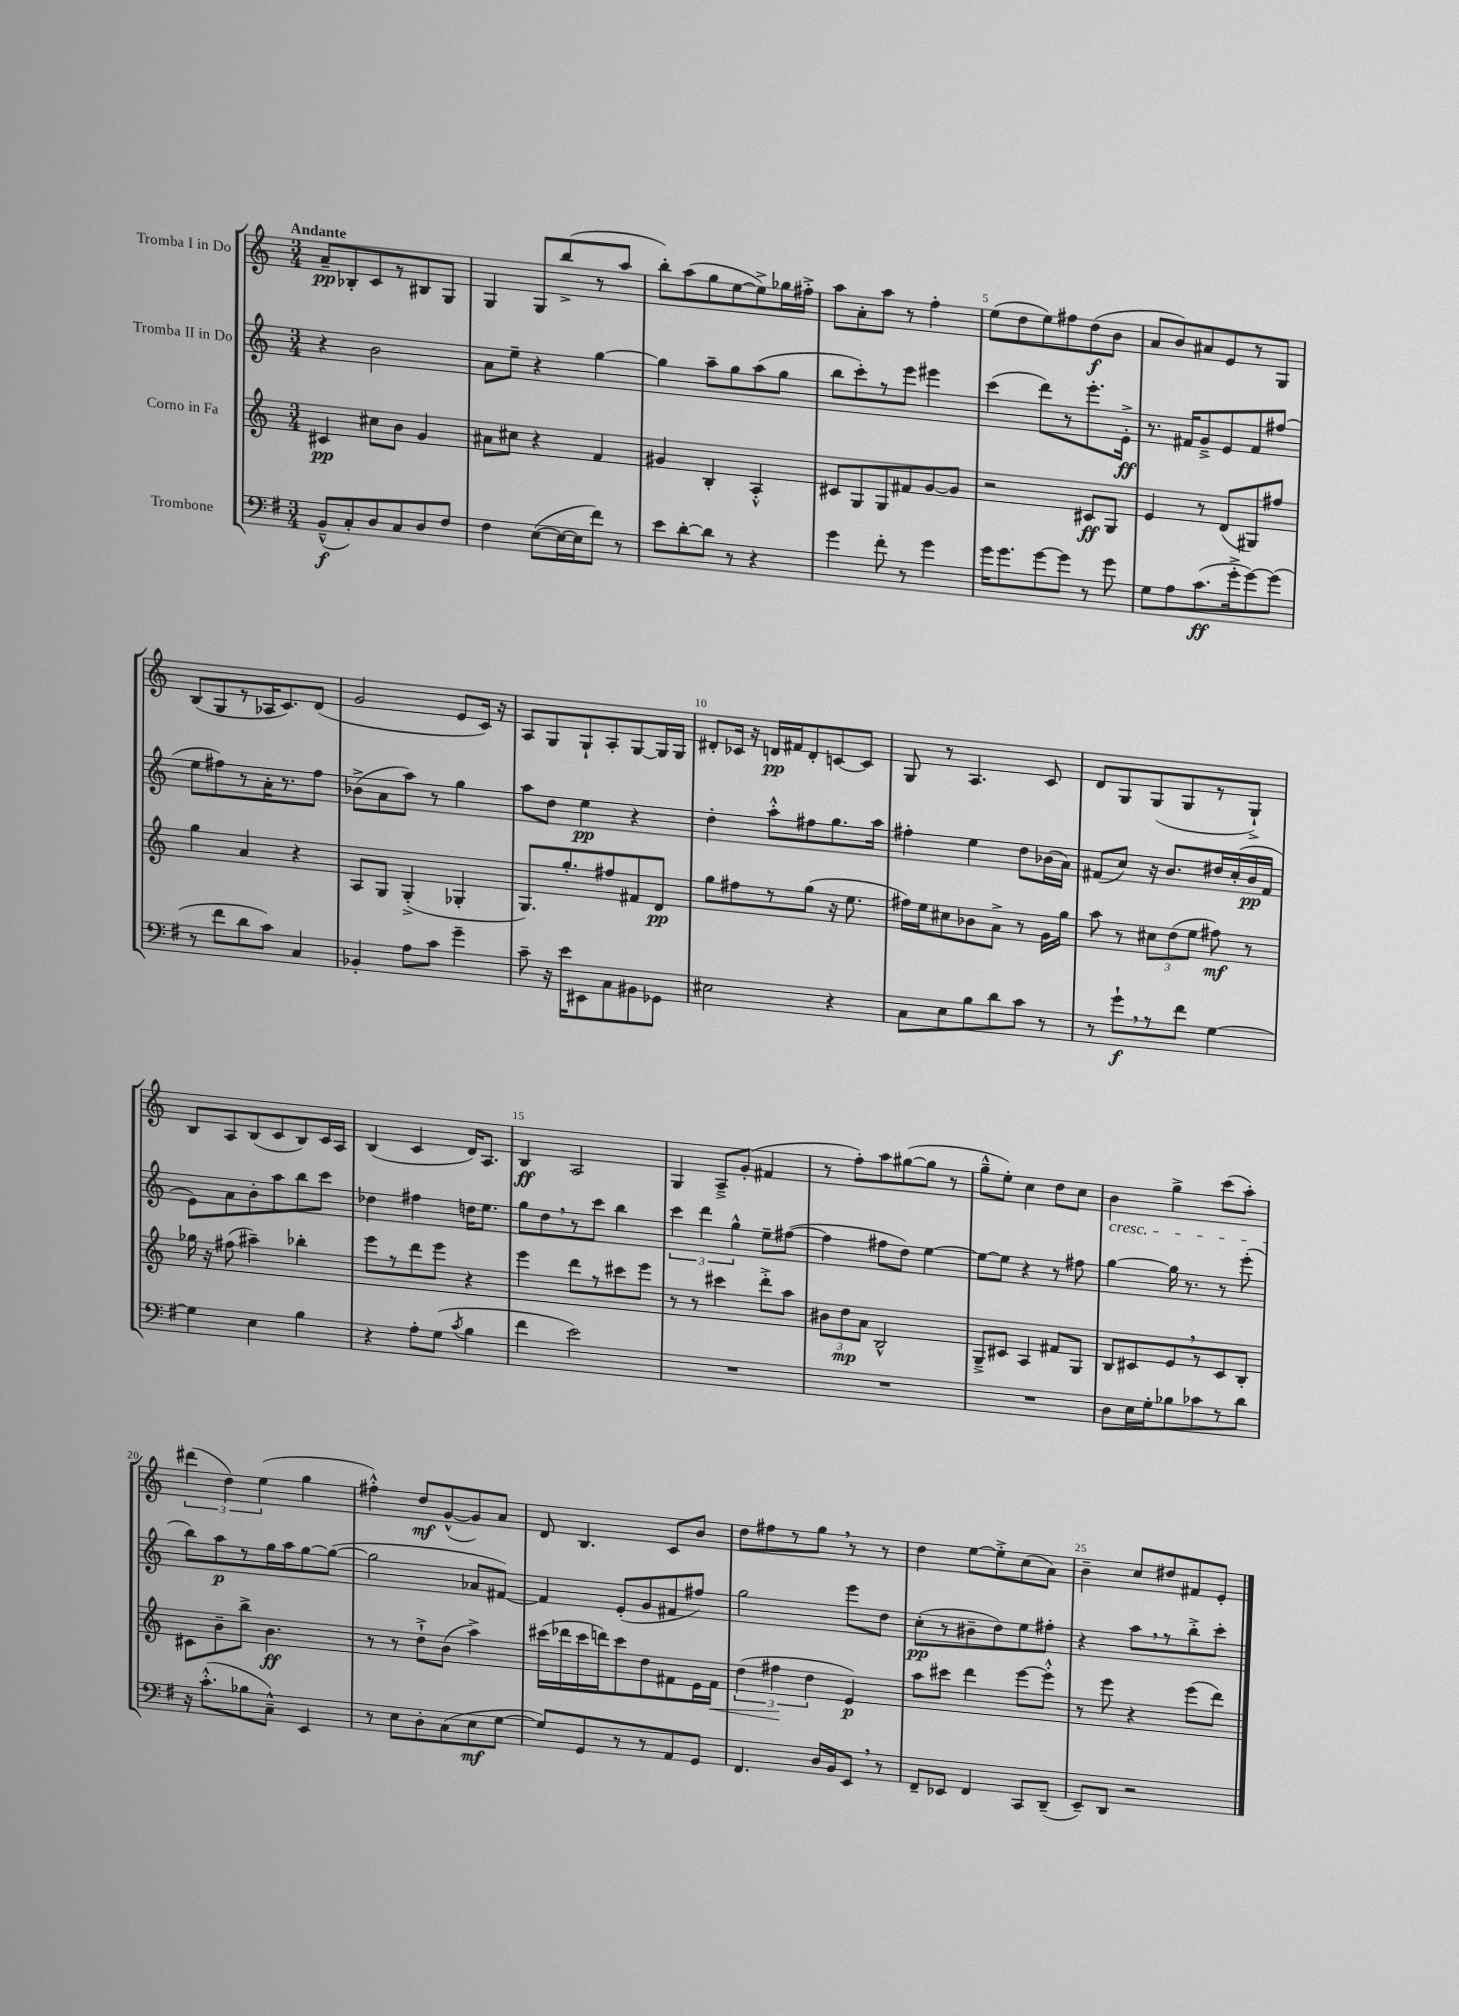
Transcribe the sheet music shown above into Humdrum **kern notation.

**kern	**kern	**kern	**kern
*staff4	*staff3	*staff2	*staff1
*clefF4	*clefG2	*clefG2	*clefG2
*k[f#]	*k[]	*k[]	*k[]
*M3/4	*M3/4	*M3/4	*M3/4
(8BB~^^/L	4c#/	4r	8a~/L
8C'/)	.	.	8B-'/
8D/	8cc#\L	2b\	8c/
8C/	8b\J	.	8r
8D/	4g/	.	8B#/
8F#/J	.	.	8G/J
=	=	=	=
4F#\	8a#\L	8a\L	4G/
.	8cc#\J	8ee~\J	.
([8E\L	4r	4r	8G/L
16E\_L	.	.	(8bb^/
16E\]J	.	.	.
8f#\J)	4f/	[4gg\	8r
8r	.	.	8aa/J
=	=	=	=
8e\L	4g#/	4gg\]	8bb'\L)
[8d'\	.	.	(8aa\
8d\]J	4B'/	8aa~\L	8gg\
8r	.	8gg\	[8ee\
4r	4A'^^/	(8aa\	8ee^\])
.	.	8gg\J	16gg-\L
.	.	.	16ff#'^\JJ
=	=	=	=
4g\	8c#/L	8bb\L	8aa\L
.	8G/	8ccc'\)	8a'\
8f#'\	8G/	8r	8aa\J
8r	8f#/	8eee\J	8r
4g\	[8g/	4eee#\	4ff'\
.	8g/]J	.	.
=	=	=	=
16g\LK	2r	(4ccc\	(8ee\L
8.g\	.	.	.
.	.	.	8dd\
[8g\	.	8ddd\L)	8ee\)
8g\]J	.	8r	8ff#\
8r	8c#/L	8.eee'\	(8dd\
8g\	8G/J	.	8b\J
.	.	16e'^\Jk	.
=	=	=	=
8G\L	4e/	8.r	8a/L
8A\	.	.	8b/)
.	.	16f#/LK	.
(8.c\	8r	8g~^/	8a#/
.	(8d/L	8e/	8e/
16g'^\k	.	.	.
[8g\)	8G#/)	8f#/	8r
(8g\]J	8ff#/J	(8ff#/J	8G/J
=	=	=	=
8r	4gg\	8ee\L	(8B/L
8f#\L	.	8ff#\)	8G/
8d\	4a/	8r	8r
8c\J)	.	16a'\K	16A-/K
.	.	8.r	8.c/)
4C/	4r	.	.
.	.	8ff#\J	(8d/J
=	=	=	=
4BB-'/	8A/L	(8b-^\L	2g/
.	8G/J	8a\	.
8A\L	(4G'^/	8aa\J)	.
8c\J	.	8r	.
4g~\	4G-'/	4gg\	8e/L
.	.	.	16c/Jk)
.	.	.	16r
=	=	=	=
8c~\	8.G/L)	8aa\L	8A/L
16r	.	8dd\J	8G/
16e\LK	8.gg'/	.	.
8EE#\	.	4ee\	8G`/
8C\	8ff#/	.	8A'/
8BB#\	8f#/	4r	[8G/
8GG-\J	8d/J	.	16G/]L
.	.	.	16G/JJ
=	=	=	=
2E#\	8gg\L	4dd'\	8d#'/L
.	8ff#\	.	16c-/Jk
.	.	.	16r
.	8r	8aa'^^\L	16d/LL
.	.	.	16f#/J
.	(8gg\J	8ff#\	8d'/
4r	16r	8.gg\	[8c/
.	8.ee\	.	.
.	.	.	8c/]J
.	.	16aa\Jk	.
=	=	=	=
8C\L	16ff#\LL)	4ff#'\	8G/
.	16ee\J	.	.
8E\	8cc#\	.	8r
8B\	8b-\	4ee\	4.A/
8d\	8a^\J	.	.
8c\J	8r	8dd\L	.
8r	16g\LL	(16b-\L	8c/
.	16gg\JJ	16a\JJ)	.
=	=	=	=
8r	8aa\	(8f#/L	8d/L
8g`\L	8r	8cc/J)	8G/
8r	12cc#\L	16r	(8G/
.	.	8.b/L	.
.	(12dd\	.	.
8f#\J	.	.	8G/
.	12ee\J	.	.
[4G\	8ff#\)	16dd#/L	8r
.	.	(16cc'/	.
.	8r	16b/	8G`^/J)
.	.	16f#/JJ	.
=	=	=	=
4G\]	16gg-\	8e\L)	8B/L
.	16r	.	.
.	(8ff#\	8a\	8A/
4E\	4aa#~\)	8b'\	(8B/
.	.	8aa\	8c/
4B\	4bb-'\	8bb\	8B/)
.	.	8ccc\J	16c/L
.	.	.	16A/JJ
=	=	=	=
4r	8eee\L	4dd-\	(4B/
.	8r	.	.
8A'\L	8ddd\	4ff#\	4c/
(8G\J	8eee\J	.	.
8qc/	.	.	.
4B\	4r	16dd\LK	16d/LK)
.	.	8.ee\J	8.A/J
=	=	=	=
4f#\	4eee\	8gg\L	4B/
.	.	8dd\	.
2e\)	8ddd\L	8r	2A/
.	8r	8ccc\J	.
.	8ccc#\	4bb\	.
.	8eee\J	.	.
=	=	=	=
2.r	8r	6ccc\	4G/
.	8r	.	.
.	.	6ddd\	.
.	4ccc#\	.	8A~^/L
.	.	6gg^^\	.
.	.	.	(8g'/J
.	8ddd'^\L	8ee~\L	4f#/
.	8aa\J	([8ff#\J	.
=	=	=	=
2.r	12b#\L	4ff#\]	8r
.	12dd\	.	.
.	.	.	8ff'\L)
.	12a\J	.	.
.	2B^^/	8ff#\L	8aa\
.	.	8dd\J)	([8gg#\
.	.	[4ee\	8gg#\]J
.	.	.	8r
=	=	=	=
2.r	8G~^/L	8ee\_L	8gg~^^\L
.	8c#/J	8ee\]J	8ee'\J)
.	4A/	4r	4cc\
.	8f#/L	8r	8dd\L
.	8G/J	8ff#\	8cc\J
=	=	=	=
8D\L	8B/L	[4gg\	4b\
16E\L	8c#/	.	.
16G'\J	.	.	.
8B-\	8e/	16gg\]	4gg^\
.	.	8.r	.
8c-\	8r	.	.
8r	8c#/	8r	(8ccc\L
8d\J	8B'/J	(8eee'\	8aa'\J)
=	=	=	=
16r	8c#\L	8bb\L)	(6ddd#\
(8.c'^^\L	.	.	.
.	8b~\	8aa\	.
.	.	.	6dd\)
8B-\	8bb^\J	8r	.
.	.	.	(6ee\
8C~^^\J)	4.b\	16gg\L	.
.	.	16aa\J	.
4EE/	.	[8gg\	4gg\
.	.	(8gg\_J	.
=	=	=	=
8r	8r	2gg\]	4ff#'^^\)
8E\L	8r	.	.
8D'\	8dd`^\L	.	8dd/L
(8C\	(8b\J	.	([8g^^/
8E\	4aa^\)	8a-/L	8g/])
[8G\J	.	[8f#/J)	8a/J
=	=	=	=
8G/]L)	(16ccc#\LL	4f#/]	8d/
.	16ddd-\	.	.
8GG/	16ccc#\	.	4.B/
.	16ddd\J)	.	.
8r	8ccc#\	(8e'/L	.
8r	8dd\	8g/	.
8AA/	8f#\	8f#/	8c/L
8GG/J	16e\L	8ff#/J)	8b/J
.	16f#\JJ	.	.
=	=	=	=
4.FF#/	(6dd\	2gg\	8dd\L
.	.	.	8ff#\
.	6ff#\	.	.
.	.	.	8r
.	6dd\	.	.
16D/LL	.	.	8gg\J
16BB/J	.	.	.
8EE/J	4e/)	8eee\L	8r
8r	.	8dd\J	8r
=	=	=	=
8FF#~/L	8aa\L	(8cc'\L	4dd\
8EE-/J	8ccc#\J	8r	.
4FF#/	4ddd\	8b#~\	[8ee\L
.	.	8dd\)	8ee'^\]
8CC/L	[8eee\L	8ee\	(8cc\
(8DD~/J	8eee'^^\]J	8ff#'\J	8a\J)
=	=	=	=
8EE~/L)	8r	4r	4b~\
8DD/J	8eee\	.	.
2r	4r	8aa\L	8cc/L
.	.	8r	8dd#/
.	(8eee\L	8bb'^\	8f#/
.	8ddd\J)	8ccc'\J	8e'/J
==	==	==	==
*-	*-	*-	*-
